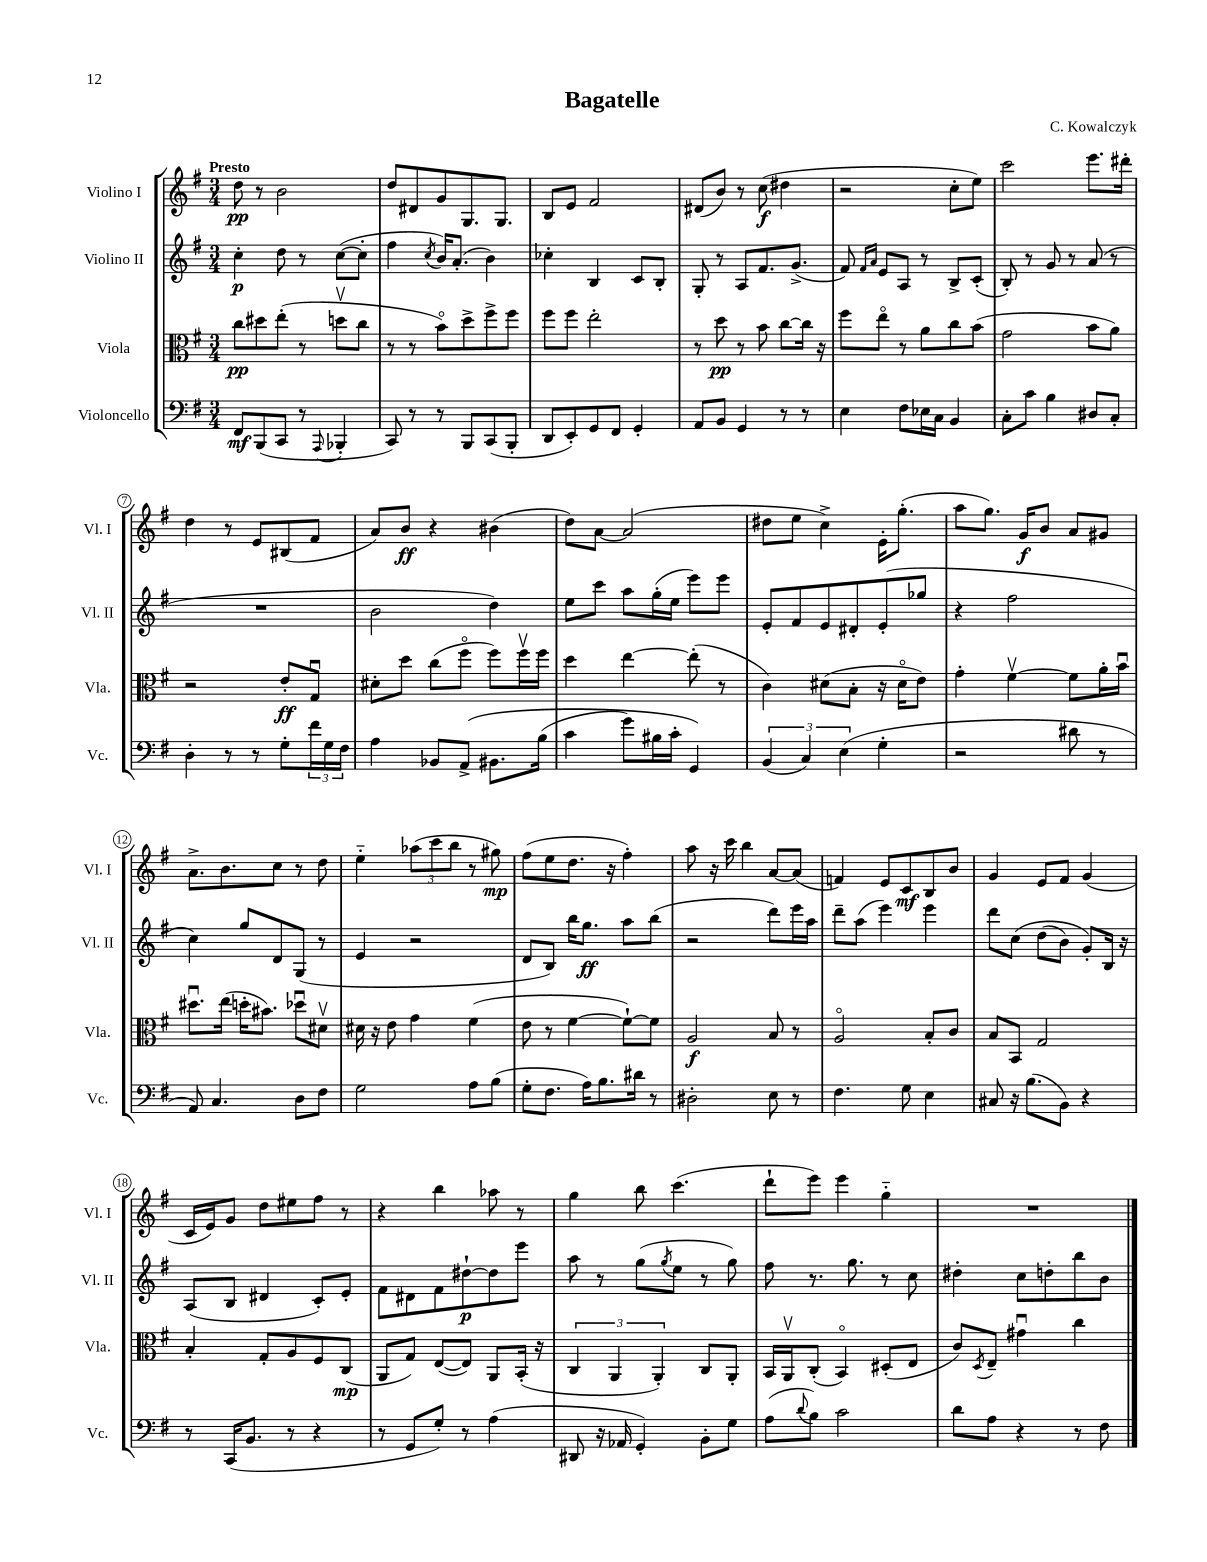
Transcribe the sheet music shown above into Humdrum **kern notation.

**kern	**kern	**kern	**kern
*staff4	*staff3	*staff2	*staff1
*clefF4	*clefC3	*clefG2	*clefG2
*k[f#]	*k[f#]	*k[f#]	*k[f#]
*M3/4	*M3/4	*M3/4	*M3/4
8FF#	8cc	4cc'	8dd
(8BBB	8dd#	.	8r
8CC	(8ee'	8dd	2b
8r	8r	8r	.
8qqAAA	.	.	.
4BBB-'	8ddv	([8cc	.
.	8cc	8cc']	.
=	=	=	=
8CC)	8r	4ff#	8dd
8r	8r	.	8d#
.	.	8qcc	.
8r	8bo)	16b)	8g
.	.	(8.a'	.
8BBB	8dd^	.	8.G
(8CC	8ff#^	4b)	.
.	.	.	8.G
8BBB'	8ff#	.	.
=	=	=	=
8DD	8ff#	4cc-'	8B
8EE')	8ff#	.	8e
8GG	2ee'	4B	2f#
8FF#	.	.	.
4GG'	.	8c	.
.	.	8B'	.
=	=	=	=
8AA	8r	8G'	(8d#
8BB	8dd	8r	8b)
4GG	8r	8A	8r
.	8b	8.f#	(8cc
8r	[8cc	.	4dd#
.	.	(8.g^	.
8r	16cc]	.	.
.	16r	.	.
=	=	=	=
4E	8ff#	8f#)	2r
.	.	16qqf#	.
.	.	16qqa	.
.	8eeo	8e	.
8F#	8r	8A	.
16E-	8a	8r	.
16C	.	.	.
4BB	8cc	8B^	8cc'
.	(8b	(8c'	8ee)
=	=	=	=
8C'	2g	8B')	2ccc
8c	.	8r	.
4B	.	8g	.
.	.	8r	.
8D#	8b	(8a	8.eee
8C'	8a)	8r	.
.	.	.	16ddd#'
=	=	=	=
4D'	2r	2.r	4dd
8r	.	.	8r
8r	.	.	8e
8G'	8e'	.	(8B#
24f#	8Gu	.	8f#
24G	.	.	.
24F#	.	.	.
=	=	=	=
4A	8d#'	2b	8a)
.	8dd	.	8b
8BB-	(8cc	.	4r
&(8AA^	8ff#o	.	.
8.BB#	8ff#)	4dd)	(4b#
.	16ff#v	.	.
(16B	16ff#	.	.
=	=	=	=
4c	4dd	8ee	8dd)
.	.	8ccc	[8a
8g)	[4ee	8aa	(2a]
16B#	.	(16gg'	.
16c'	.	16ee	.
4GG&)	(8ee']	8eee)	.
.	8r	8eee	.
=	=	=	=
(6BB	4c)	8e'	8dd#
.	.	8f#	8ee
6C)	.	.	.
.	(8d#	8e	4cc^)
(6E	.	.	.
.	8B'	8d#'	.
4G'	16r	(8e'	16e'
.	16d#o	.	(8.gg'
.	8e)	8gg-	.
=	=	=	=
2r	4g'	4r	8aa
.	.	.	8.gg)
.	[4f#v	2ff#	.
.	.	.	16g
.	.	.	8b
8d#	8f#]	.	8a
8r	16a'	.	8g#
.	16bu	.	.
=	=	=	=
8AA)	8.dd#u	4cc)	8.a^
4.C	.	.	.
.	(16ee	.	8.b
.	16dd'	8gg	.
.	8.b#)	.	.
.	.	8d	8cc
8D	8dd-u	(8G	8r
8F#	8d#v	8r	8dd
=	=	=	=
2G	16d#	4e	4ee'~
.	16r	.	.
.	8e	.	.
.	4g	2r	(12aa-
.	.	.	12ccc
.	.	.	12bb
8A	(4f#	.	8r
(8B	.	.	8gg#)
=	=	=	=
8G'	8e	8d	(8ff#
8.F#	8r	8B)	8ee
.	[4f#	16bb	8.dd
16A)	.	8.gg	.
8.B	.	.	.
.	.	.	16r
.	8f#`_)	8aa	4ff#')
16d#	.	.	.
8r	8f#]	(8bb	.
=	=	=	=
2D#'	2A	2r	8aa
.	.	.	16r
.	.	.	16ccc
.	.	.	4bb
8E	8B	8ddd)	[8a
8r	8r	16eee	(8a]
.	.	16aa	.
=	=	=	=
4.F#	2Ao	8ddd~	4f)
.	.	(8aa	.
.	.	4eee)	8e
8G	.	.	8c
4E	8B'	4eee	8B
.	8c	.	8b
=	=	=	=
8C#	8B	8ddd	4g
16r	8BB	&(8cc	.
(8.B	.	.	.
.	2G	(8dd	8e
8BB)	.	8b)	8f#
4r	.	8g'&)	(4g
.	.	16B	.
.	.	16r	.
=	=	=	=
8r	4B'	(8A	16c
.	.	.	16e)
(16CC	.	8B	8g
8.BB	.	.	.
.	8G'	4d#	8dd
8r	8A	.	8ee#
4r	8F#	8c')	8ff#
.	(8C	8e'	8r
=	=	=	=
8r	8AA	8f#	4r
8GG	8G)	8d#	.
8G')	([8E	8f#	4bb
8r	8E])	[8dd#`	.
(4A	8AA	8dd#]	8aa-
.	(16BB'	8eee	8r
.	16r	.	.
=	=	=	=
8DD#	6C	8aa	4gg
16r	.	8r	.
.	6AA	.	.
16AA-	.	.	.
4GG')	.	(8gg	8bb
.	6AA')	.	.
.	.	8qgg	.
.	.	8ee	(4.ccc
8BB'	8C	8r	.
8G	8AA'	8gg)	.
=	=	=	=
(8A	16BB	8ff#	8ddd`
.	16AAv	.	.
8qqd	.	.	.
8B)	(8C'	8.r	8eee)
2c	4BBo)	.	4eee
.	.	8.gg	.
.	(8D#'	8r	4gg'~
.	8E	8cc	.
=	=	=	=
8d	8c)	4dd#'	2.r
.	8qD	.	.
8A	8E~	.	.
4r	4g#u	8cc	.
.	.	8dd'	.
8r	4cc	8bb	.
8F#	.	8b	.
==	==	==	==
*-	*-	*-	*-
